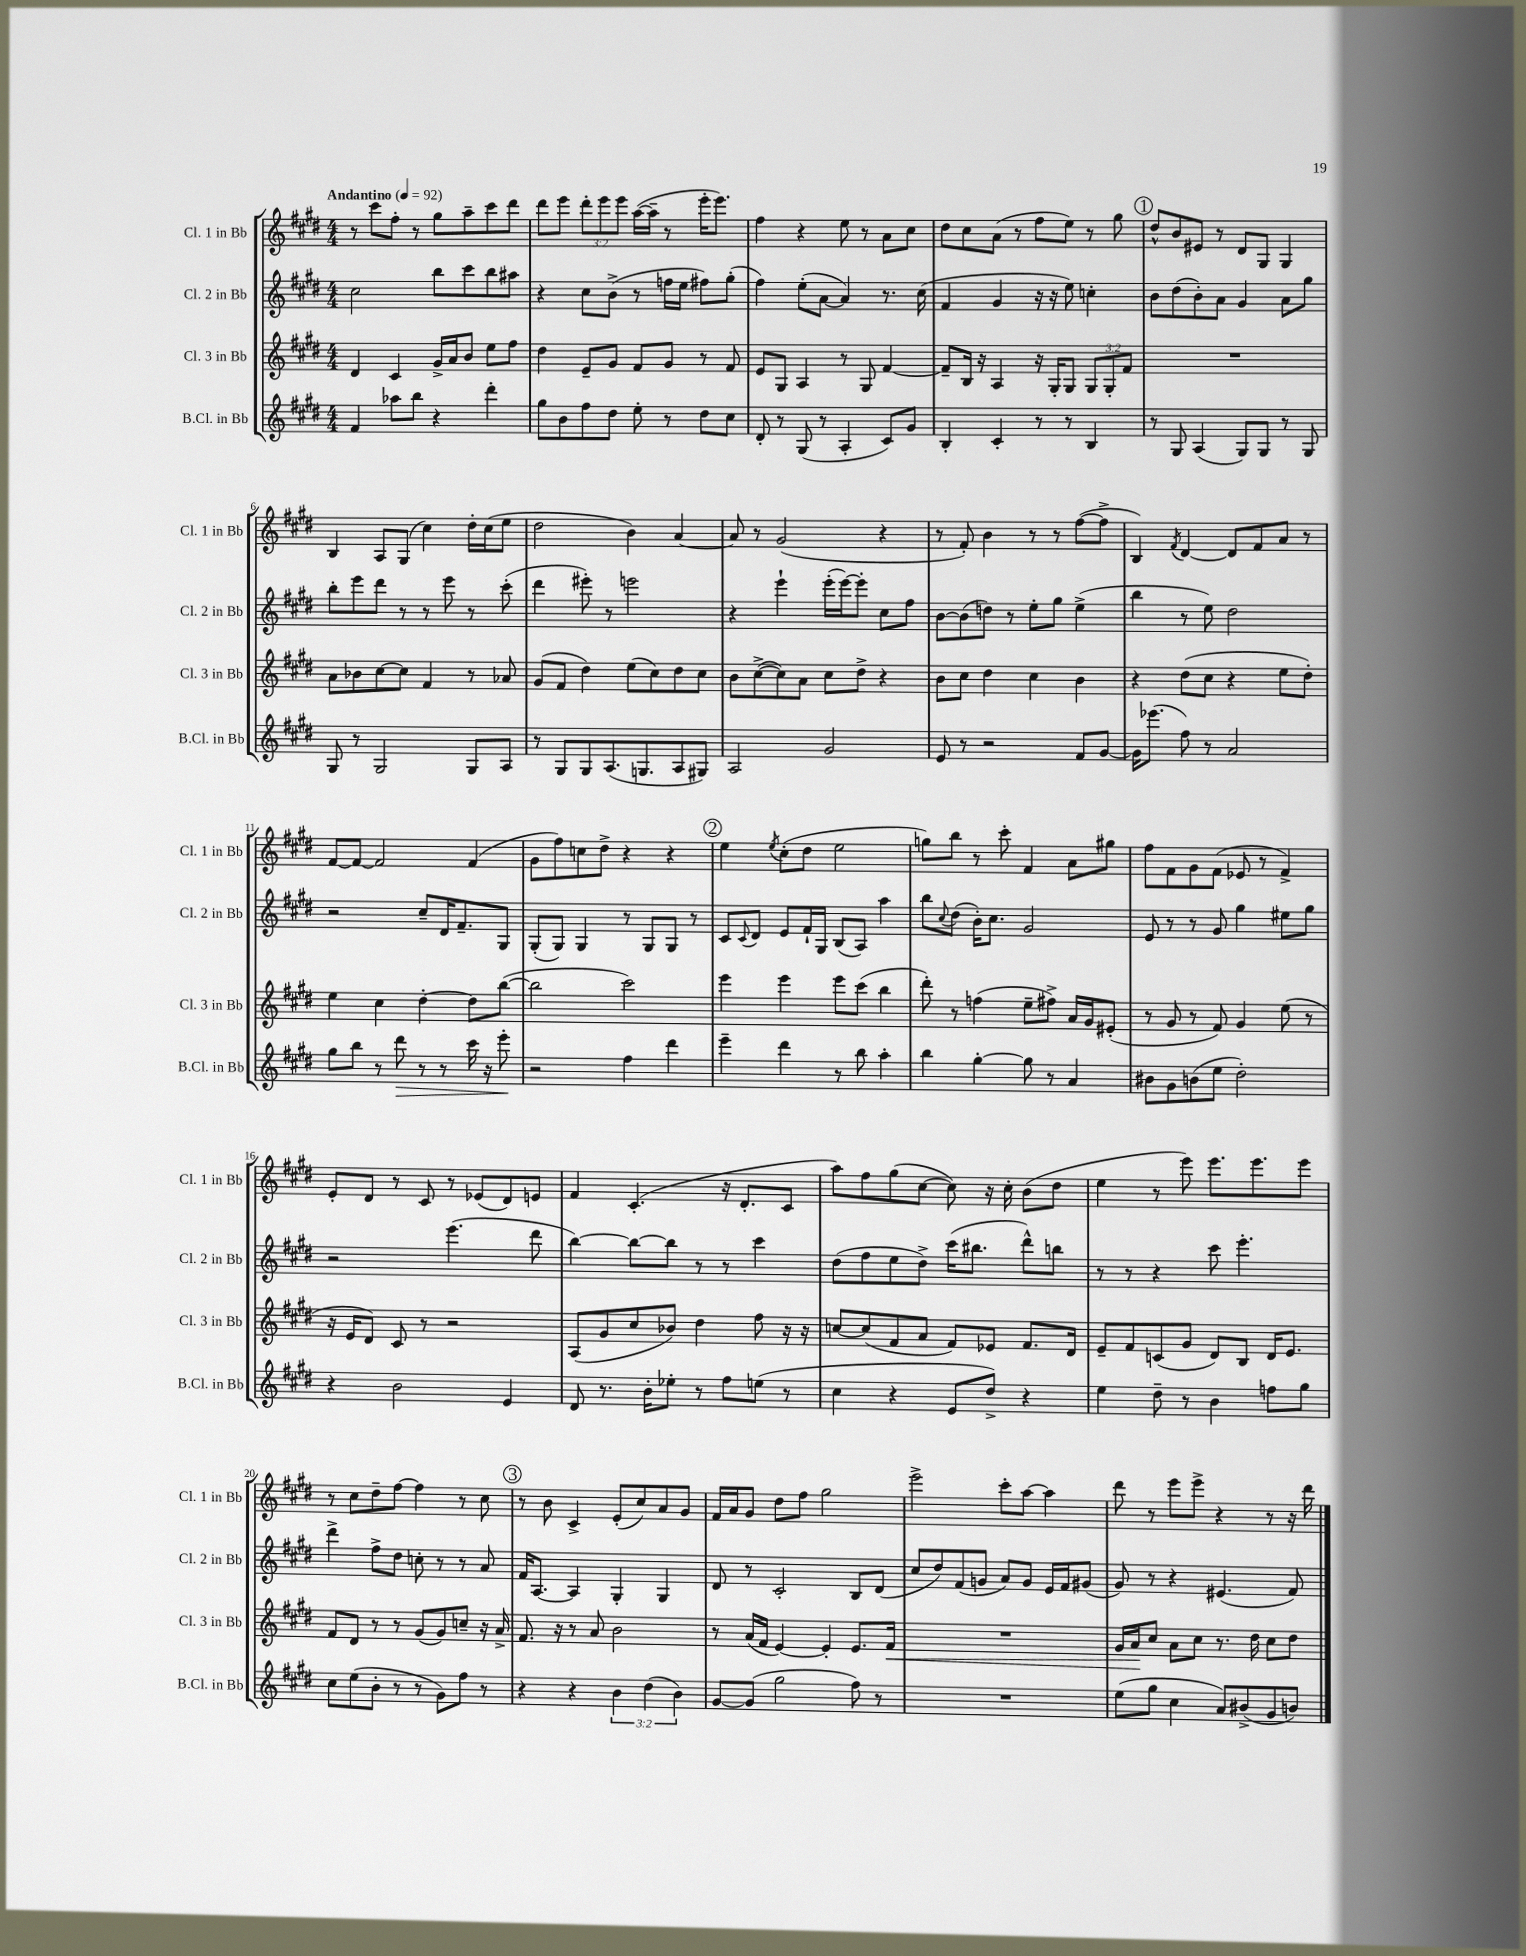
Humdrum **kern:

**kern	**dynam	**kern	**dynam	**kern	**kern
*part4	*part4	*part3	*part3	*part2	*part1
*staff4	*staff4	*staff3	*staff3	*staff2	*staff1
*I"B.Cl. in Bb	*	*I"Cl. 3 in Bb	*	*I"Cl. 2 in Bb	*I"Cl. 1 in Bb
*I'B.Cl. in Bb	*	*I'Cl. 3 in Bb	*	*I'Cl. 2 in Bb	*I'Cl. 1 in Bb
*clefG2	*	*clefG2	*	*clefG2	*clefG2
*k[f#c#g#d#]	*	*k[f#c#g#d#]	*	*k[f#c#g#d#]	*k[f#c#g#d#]
*M4/4	*	*M4/4	*	*M4/4	*M4/4
*MM92	*	*MM92	*	*MM92	*MM92
=1	=1	=1	=1	=1	=1
!	!	!	!	!	!LO:TX:a:B:t=Andantino
4f#/	.	4d#/	.	2cc#\	8r
.	.	.	.	.	8ccc#\L
8aa-X\L	.	4c#/	.	.	8ff#'\J
8bb\J	.	.	.	.	8r
4r	.	16g#^/LL	.	8bb\L	8gg#\L
.	.	16a/J	.	.	.
.	.	8b/J	.	8ccc#\	8aa~\
4ddd#'\	.	8ee\L	.	8bb\	8ccc#\
.	.	8ff#\J	.	8aa#X\J	8ddd#\J
=2	=2	=2	=2	=2	=2
8gg#\L	.	4dd#\	.	4r	8ddd#\L
8b\	.	.	.	.	8eee\J
8ff#\	.	8e~/L	.	8cc#\L	12ddd#'\L
.	.	.	.	.	12eee\
8dd#\J	.	8g#/J	.	(8b^\J	.
.	.	.	.	.	12eee\J
8ee'\	.	8f#/L	.	8r	([16aa\LL
.	.	.	.	.	16aa~\JJ]
8r	.	8g#/J	.	16ffn\LL	8r
.	.	.	.	16ee\JJ	.
8dd#\L	.	8r	.	8ff#X\L)	16eee'\KL
.	.	.	.	.	8.eee\J)
8cc#\J	.	8f#/	.	(8gg#'\J	.
=3	=3	=3	=3	=3	=3
8d#'/	.	8e/L	.	4ff#\)	4ff#\
8r	.	8G#/J	.	.	.
(8G#/	.	4A/	.	(8ee'\L	4r
8r	.	.	.	[8a\J	.
4A'/	.	8r	.	4a/])	8ee\
.	.	8G#/	.	.	8r
8c#/L)	.	[4f#/	.	8.r	8a\L
8g#/J	.	.	.	.	8cc#\J
.	.	.	.	(16cc#\	.
=4	=4	=4	=4	=4	=4
4B'/	.	8f#~/L]	.	4f#/	8dd#\L
.	.	16B/Jk	.	.	8cc#\
.	.	16r	.	.	.
4c#'/	.	4A/	.	4g#/	(8a\J
.	.	.	.	.	8r
8r	.	16r	.	16r	8ff#\L
.	.	16G#'/KL	.	16r	.
8r	.	8G#/J	.	8ee\)	8ee\J)
4B/	.	12G#/L	.	4ccn'\	8r
.	.	12G#'/	.	.	.
.	.	.	.	.	8gg#\
.	.	12f#/J	.	.	.
!!LO:REH:place=s1:t=1
=5	=5	=5	=5	=5	=5
8r	.	1r	.	8b\L	8dd#^^/L
8G#/	.	.	.	(8dd#\	8b/
(4A/	.	.	.	8b'\)	8e#X/J
.	.	.	.	8a\J	8r
8G#/L)	.	.	.	4g#/	8d#/L
8G#/J	.	.	.	.	8G#/J
8r	.	.	.	8a\L	4G#/
8G#/	.	.	.	8gg#\J	.
!!LO:LB:g=z
=6	=6	=6	=6	=6	=6
8G#/	.	8a\L	.	8bb'\L	4B/
8r	.	8b-X\	.	8eee\	.
2G#/	.	[8cc#\	.	8ddd#\J	8A/L
.	.	8cc#\J]	.	8r	(8G#/J
.	.	4f#/	.	8r	4cc#\)
.	.	.	.	8eee\	.
8G#/L	.	8r	.	8r	16dd#'\LL
.	.	.	.	.	(16cc#\J
8A/J	.	8a-X/	.	(8ccc#'\	8ee\J
=7	=7	=7	=7	=7	=7
8r	.	(8g#/L	.	4ddd#\	2dd#\
8G#/L	.	8f#/J	.	.	.
8G#/	.	4dd#\)	.	8eee#X'\)	.
(8.A/	.	.	.	8r	.
.	.	(8ee\L	.	2eeen\	4b\)
8.Gn/	.	.	.	.	.
.	.	8cc#\)	.	.	.
8A/	.	8dd#\	.	.	[4a/
8G#X/J)	.	8cc#\J	.	.	.
=8	=8	=8	=8	=8	=8
2A/	.	8b\L	.	4r	8a/]
.	.	([8cc#^\	.	.	8r
.	.	8cc#\])	.	4eee`\	(2g#/
.	.	8a\J	.	.	.
2g#/	.	8cc#\L	.	(16eee'\LL	.
.	.	.	.	[16eee\J)	.
.	.	8dd#^\J	.	8eee'\J]	.
.	.	4r	.	8cc#\L	4r
.	.	.	.	8ff#\J	.
=9	=9	=9	=9	=9	=9
8e/	.	8b\L	.	[8b\L	8r
8r	.	8cc#\J	.	(8b\]	8f#'/)
2r	.	4dd#\	.	8ddn\J)	4b\
.	.	.	.	8r	.
.	.	4cc#\	.	8ee'\L	8r
.	.	.	.	8gg#\J	8r
8f#/L	.	4b\	.	(4ee^\	([8ff#\L
[8g#/J	.	.	.	.	8ff#^\J]
=10	=10	=10	=10	=10	=10
16g#\KL]	.	4r	.	4bb\	4B/)
(8.eee-X\J	.	.	.	.	.
.	.	.	.	.	8qf#/
8ff#\)	.	(8dd#\L	.	8r	[4d#/
8r	.	8cc#\J	.	8ee\)	.
2a/	.	4r	.	2dd#\	8d#/L]
.	.	.	.	.	8f#/
.	.	8ee\L	.	.	8a/J
.	.	8dd#'\J)	.	.	8r
!!LO:LB:g=z
=11	=11	=11	=11	=11	=11
8gg#\L	.	4ee\	.	2r	[8f#/L
8bb\J	.	.	.	.	8f#/J_
8r	.	4cc#\	.	.	2f#/]
!	!LO:HP:b	!	!	!	!
8ddd#\	>	.	.	.	.
8r	.	[4dd#'\	.	8cc#~/L	.
8r	.	.	.	16d#/K	.
.	.	.	.	8.f#~/	.
16ccc#\	.	8dd#\L]	.	.	(4f#/
16r	.	.	.	.	.
8eee'\	.	([8bb\J	.	8G#/J	.
.	]	.	.	.	.
=12	=12	=12	=12	=12	=12
2r	.	2bb\]	.	(8G#'/L	8g#\L
.	.	.	.	8G#/J)	8ff#\)
.	.	.	.	4G#/	8ccn\
.	.	.	.	.	8dd#^\J
4ff#\	.	2ccc#\)	.	8r	4r
.	.	.	.	8G#/L	.
4ddd#\	.	.	.	8G#/J	4r
.	.	.	.	8r	.
!!LO:REH:place=s1:t=2
=13	=13	=13	=13	=13	=13
4eee~\	.	4eee\	.	8c#/L	4ee\
.	.	.	.	8qqc#/	.
.	.	.	.	8d#/J	.
.	.	.	.	.	8qee/
4ddd#\	.	4eee\	.	8e/L	(8cc#'\L
.	.	.	.	16f#`/L	8dd#\J
.	.	.	.	16G#/JJ	.
8r	.	8eee\L	.	(8B/L	2ee\
8bb\	.	(8ccc#\J	.	8A/J)	.
4aa'\	.	4bb\	.	4aa\	.
=14	=14	=14	=14	=14	=14
4bb\	.	8ddd#'\)	.	8bb\L	8ggn\L)
.	.	.	.	8qqcc#/	.
.	.	8r	.	(8dd#\J	8bb\J
[4gg#'\	.	(4ffn\	.	16b'\KL)	8r
.	.	.	.	8.cc#\J	.
.	.	.	.	.	8ccc#'\
8gg#\]	.	8ee~\L	.	2g#/	4f#/
8r	.	8ff#X^\J)	.	.	.
4a/	.	16a/LL	.	.	8a\L
.	.	16g#/J	.	.	.
.	.	(8e#X'/J	.	.	8gg#X\J
=15	=15	=15	=15	=15	=15
8b#X\L	.	8r	.	8e/	8ff#\L
8g#\	.	8g#/	.	8r	8f#\
(8bn\	.	8r	.	8r	8g#\
8ee\J	.	8f#/)	.	8g#/	(8f#\J
2dd#'\)	.	4g#/	.	4gg#\	8e-X/
.	.	.	.	.	8r
.	.	(8ee\	.	8ee#X\L	4f#^/)
.	.	8r	.	8gg#\J	.
!!LO:LB:g=z
=16	=16	=16	=16	=16	=16
4r	.	16r	.	2r	8e'/L
.	.	16e/KL	.	.	.
.	.	8d#/J)	.	.	8d#/J
2b\	.	8c#/	.	.	8r
.	.	8r	.	.	8c#/
.	.	2r	.	(4.eee\	8r
.	.	.	.	.	(8e-X/L
4e/	.	.	.	.	8d#/)
.	.	.	.	8ddd#\	8en/J
=17	=17	=17	=17	=17	=17
8d#/	.	(8A/L	.	[4bb\)	4f#/
8.r	.	8g#/	.	.	.
.	.	8cc#/	.	8bb\L_	(4.c#'/
16b'\KL	.	.	.	.	.
8ee-X'\J	.	8b-X/J)	.	8bb\J]	.
8r	.	4dd#\	.	8r	.
8ff#\L	.	.	.	8r	16r
.	.	.	.	.	8.d#'/L
(8een\J	.	8ff#\	.	4ccc#\	.
8r	.	16r	.	.	8c#/J
.	.	16r	.	.	.
=18	=18	=18	=18	=18	=18
4cc#\	.	[8ccn/L	.	(8dd#\L	8aa\L)
.	.	(8cc/]	.	8ff#\	8ff#\
4r	.	8f#/	.	8ee\	(8gg#\
.	.	8a/J	.	8dd#^\J)	[8cc#\J
8e/L	.	8f#/L)	.	(16ccc#\KL	8cc#\])
.	.	.	.	8.bb#X\J	.
8dd#^/J)	.	8e-X/J	.	.	16r
.	.	.	.	.	16cc#'\
4r	.	8.f#/L	.	8ddd#^^\L)	(8b\L
.	.	.	.	8bbn\J	8dd#\J
.	.	16d#/Jk	.	.	.
=19	=19	=19	=19	=19	=19
4ee\	.	8e~/L	.	8r	4ee\
.	.	8f#/	.	8r	.
8dd#~\	.	(8cn/	.	4r	8r
8r	.	8g#/J	.	.	8eee\)
4b\	.	8d#/L)	.	8ccc#\	8.eee\L
.	.	8B/J	.	4.eee'\	.
.	.	.	.	.	8.eee\
8ffn\L	.	16d#/KL	.	.	.
.	.	8.e/J	.	.	.
8gg#\J	.	.	.	.	8eee\J
!!LO:LB:g=z
=20	=20	=20	=20	=20	=20
8cc#\L	.	8f#/L	.	4ddd#^\	8r
(8ee\	.	8d#/J	.	.	8cc#\L
8b'\J	.	8r	.	8ff#^\L	8dd#~\
8r	.	8r	.	8dd#\J	[8ff#\J
8r	.	(8g#/L	.	8ccn'\	4ff#\]
8g#\L)	.	8g#/)	.	8r	.
8ff#\J	.	8ccn~/J	.	8r	8r
8r	.	16r	.	8a/	8cc#\
.	.	16a^/	.	.	.
!!LO:REH:place=s1:t=3
=21	=21	=21	=21	=21	=21
4r	.	8.f#/	.	16f#/KL	8r
.	.	.	.	[8.A/J	.
.	.	.	.	.	8b\
.	.	16r	.	.	.
4r	.	8r	.	4A/]	4c#^/
.	.	8a/	.	.	.
6b\	.	2b\	.	4G#'/	(8e'/L
.	.	.	.	.	8cc#/)
(6dd#\	.	.	.	.	.
.	.	.	.	4G#/	8a/
6b\)	.	.	.	.	.
.	.	.	.	.	8g#/J
=22	=22	=22	=22	=22	=22
[8g#/L	.	8r	.	8d#/	16f#/LL
.	.	.	.	.	16a/J
(8g#/J]	.	(16a/LL	.	8r	8g#/J
.	.	16f#/JJ	.	.	.
2gg#\	.	[4e/)	.	2c#'/	8dd#\L
.	.	.	.	.	8ff#\J
.	.	4e'/]	.	.	2gg#\
8ff#\)	.	8.e/L	.	8B/L	.
8r	.	.	.	(8d#/J	.
!	!	!	!LO:HP:b	!	!
.	.	16f#/Jk	<	.	.
=23	=23	=23	=23	=23	=23
1r	.	1r	.	8cc#/L	2eee^\
.	.	.	.	8dd#/)	.
.	.	.	.	(8f#/	.
.	.	.	.	8gn/J	.
.	.	.	.	8a/L)	8ccc#'\L
.	.	.	.	8g/J	[8aa\J
.	.	.	.	16e/LL	4aa\]
.	.	.	.	16f#/J	.
.	.	.	.	(8g#X/J	.
=24	=24	=24	=24	=24	=24
(8ee\L	.	16g#/LL	.	8g#/)	8ddd#\
.	.	16a/J	.	.	.
8gg#\J	.	8cc#/J	[	8r	8r
4cc#\	.	8a\L	.	4r	8eee\L
.	.	8cc#\J	.	.	8eee^\J
8a/L)	.	8.r	.	(4.e#X/	4r
(8b#X^/	.	.	.	.	.
.	.	16dd#\	.	.	.
8g#/	.	8cc#\L	.	.	8r
8bn/J)	.	8dd#\J	.	8f#/)	16r
.	.	.	.	.	16ddd#\
==	==	==	==	==	==
*-	*-	*-	*-	*-	*-
